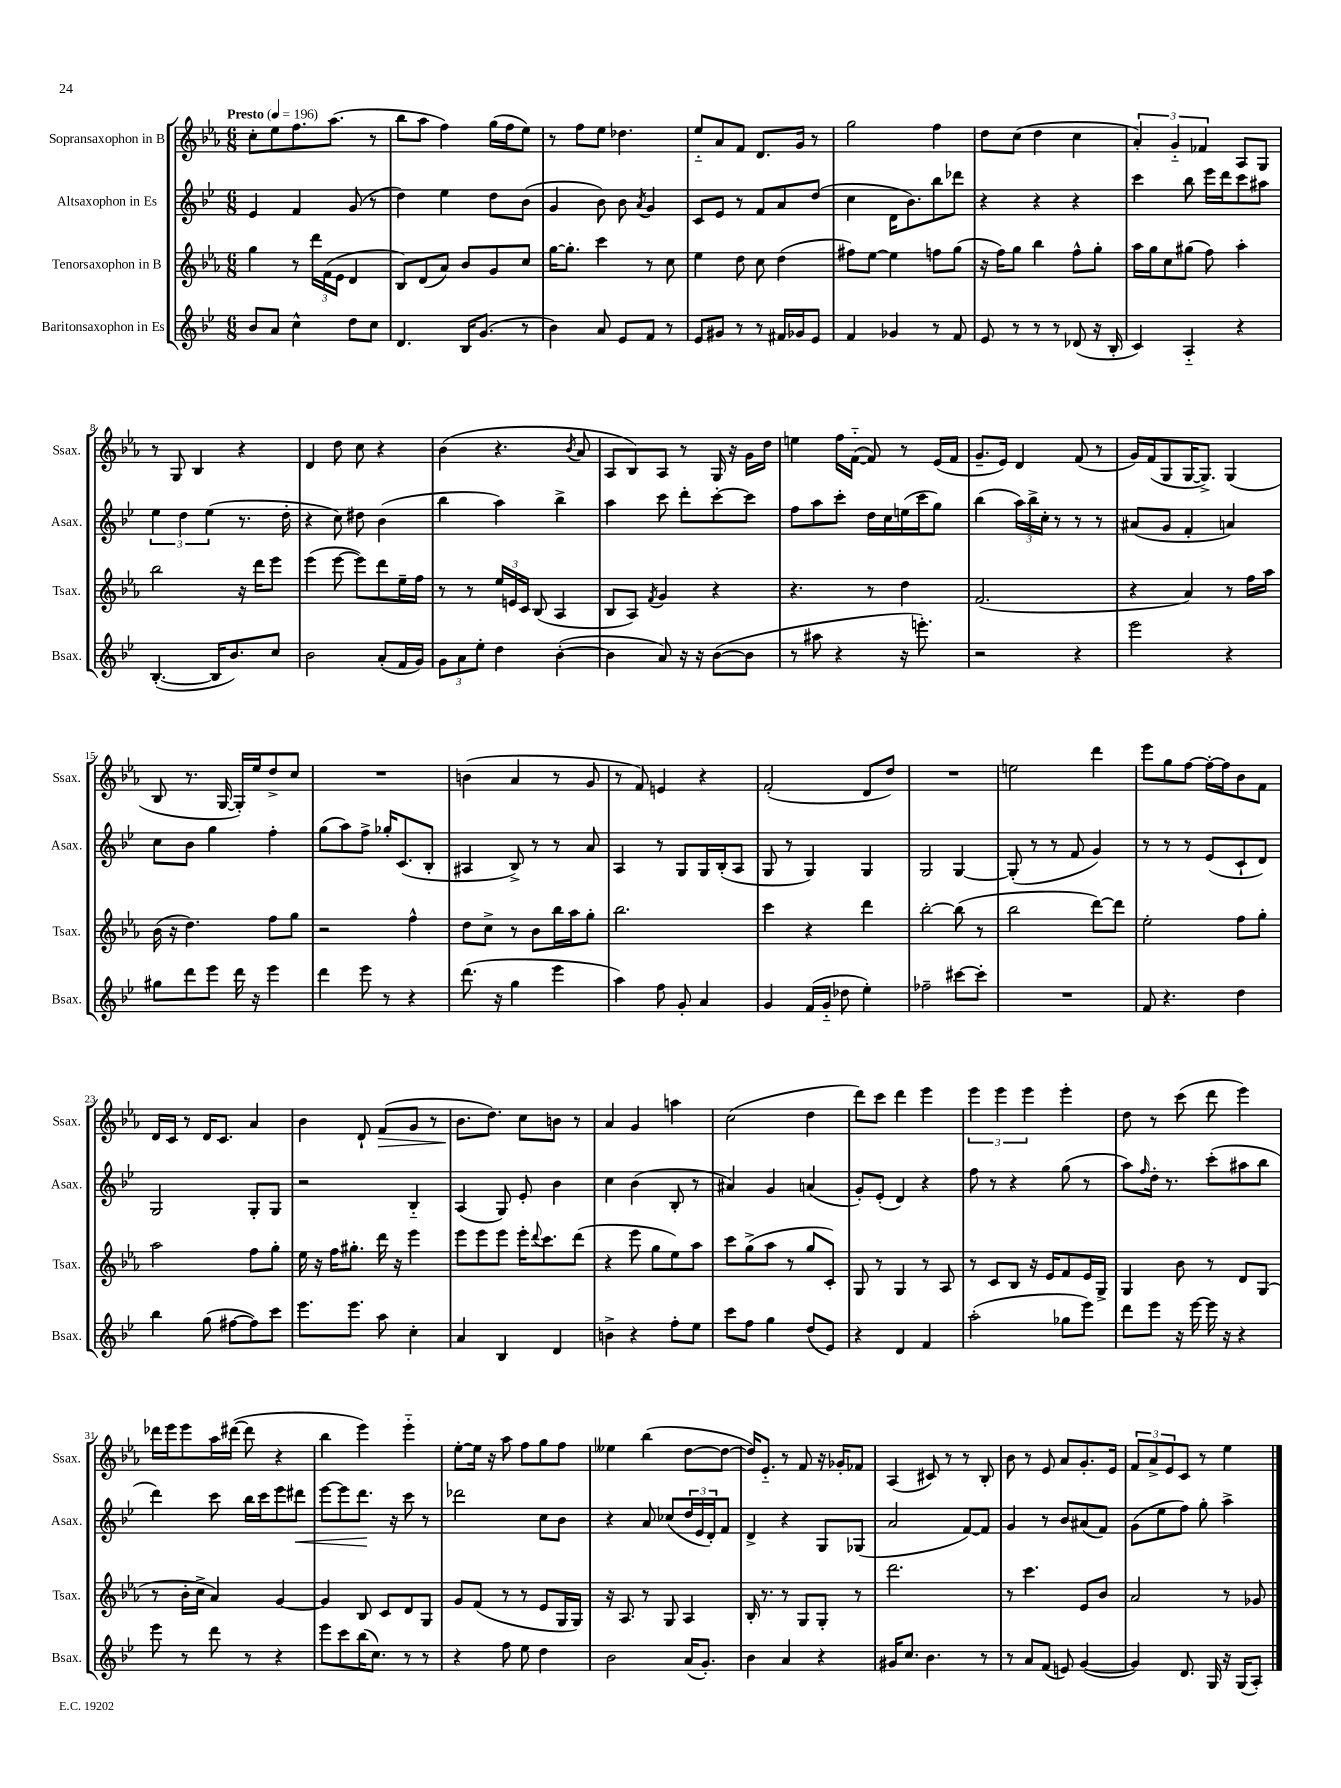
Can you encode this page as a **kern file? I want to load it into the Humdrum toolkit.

**kern	**kern	**kern	**kern
*staff4	*staff3	*staff2	*staff1
*clefG2	*clefG2	*clefG2	*clefG2
*k[b-e-]	*k[b-e-a-]	*k[b-e-]	*k[b-e-a-]
*M6/8	*M6/8	*M6/8	*M6/8
*MM196	*MM196	*MM196	*MM196
8b-	4gg	4e-	8cc'
8a	.	.	8ee-
4cc^^	8r	4f	8.ff
.	24ddd	.	.
.	(24f	.	.
.	.	.	(8.aa-
.	24e-	.	.
8dd	4d	(8g	.
8cc	.	8r	8r
=	=	=	=
4.d	8B-)	4dd)	8bb-
.	(8d	.	8aa-
.	8a-)	4ee-	4ff)
16B-	8b-	.	.
(8.g	.	.	.
.	8g	8dd	(16gg
.	.	.	16ff
8r	8cc	(8b-	8ee-)
=	=	=	=
4b-)	[16gg	4g	8r
.	8.gg']	.	.
.	.	.	8ff
8a	4ccc	8b-)	8ee-
8e-	.	8b-	4.dd-
.	.	8qa	.
8f	8r	4g	.
8r	8cc	.	.
=	=	=	=
8e-	4ee-	8c	8ee-'~
8g#	.	8e-	8a-
8r	8dd	8r	8f
8r	8cc	8f	8.d
16f#	(4dd	8a	.
16g-	.	.	16g
8e-	.	(8dd	8r
=	=	=	=
4f	8ff#)	4cc	2gg
.	[8ee-	.	.
4g-	4ee-]	16d	.
.	.	8.b-)	.
8r	8ff	8bb-	4ff
8f	(8gg	8ddd-	.
=	=	=	=
8e-	16r	4r	8dd
.	16ff)	.	.
8r	8gg	.	(8cc
8r	4bb-	4r	4dd
8r	.	.	.
(8d-	8ff^^	4r	4cc
16r	8gg'	.	.
16B-'	.	.	.
=	=	=	=
4c)	16aa-	4ccc	6a-')
.	16gg	.	.
.	8cc	.	.
.	.	.	6g'~
4A'~	(8gg#	8bb-	.
.	.	.	6f-
.	8ff)	16eee-	.
.	.	16ddd	.
4r	4aa-'	8ccc	8A-
.	.	8aa#	8G
=	=	=	=
([4.B-'	2bb-	6ee-	8r
.	.	.	8G
.	.	6dd	.
.	.	.	4B-
.	.	(6ee-	.
16B-]	.	.	.
8.b-)	.	.	.
.	16r	8.r	4r
.	16ddd	.	.
8cc	8eee-	.	.
.	.	16dd'	.
=	=	=	=
2b-	(4eee-	4r	4d
.	[8eee-	8cc)	8dd
.	8eee-])	8dd#	8cc
(8a'	8ddd	(4b-	4r
16f	16ee-~	.	.
16g)	16ff	.	.
=	=	=	=
12g	8r	4bb-	(4b-
12a	.	.	.
.	8r	.	.
12ee-'	.	.	.
4dd	24ee-	4aa)	4.r
.	24e	.	.
.	24c	.	.
.	(8B-	.	.
([4b-'	4A-	4bb-^	.
.	.	.	8qb-
.	.	.	8a-
=	=	=	=
4b-]	8B-	4aa	8A-
.	8A-)	.	8B-)
.	8qf	.	.
8a)	4g	8ccc	8A-
16r	.	8ddd'	8r
16r	.	.	.
([8b-	4r	[8ccc'	16G
.	.	.	16r
8b-]	.	8ccc]	16g
.	.	.	16dd
=	=	=	=
8r	4.r	8ff	4ee
8aa#	.	8aa	.
4r	.	8ccc'	16ff
.	.	.	([16f'~
.	8r	16dd	8f])
.	.	16cc	.
16r	4dd	(16ee	8r
8.eee')	.	16ccc	.
.	.	8gg)	(16e-
.	.	.	16f
=	=	=	=
2r	(2.f	(4bb-	8.g~
.	.	.	16e-)
.	.	24aa)	4d
.	.	24bb-^	.
.	.	24cc'	.
.	.	8r	.
4r	.	8r	(8f
.	.	8r	8r
=	=	=	=
2eee-	4r	(8a#	16g)
.	.	.	(16f
.	.	8g	8G
.	4a-)	4f'	[16G
.	.	.	8.G^])
4r	8r	4a)	(4G
.	16ff	.	.
.	16aa-	.	.
=	=	=	=
8gg#	(16b-	8cc	8B-
.	16r	.	.
8ddd	4.dd)	8b-	8.r
8eee-	.	4gg	.
.	.	.	[16G
16ddd	.	.	16G'])
16r	.	.	16ee-
4eee-	8ff	4ff'	8dd^
.	8gg	.	8cc
=	=	=	=
4ddd	2r	(8gg	2.r
.	.	8aa)	.
8eee-	.	8ff^	.
8r	.	16gg-'	.
.	.	(8.c	.
4r	4ff^^	.	.
.	.	8B-'	.
=	=	=	=
(8.ddd	8dd	4A#	(4b
.	8cc^	.	.
16r	.	.	.
4gg	8r	8B-^)	4a-
.	8b-	8r	.
4eee-	16bb-	8r	8r
.	16aa-	.	.
.	8gg'	8a	8g
=	=	=	=
4aa)	2.bb-	4A	8r
.	.	.	8f)
8ff	.	8r	4e
8g'	.	8G	.
4a	.	16G	4r
.	.	(16B-'	.
.	.	8A	.
=	=	=	=
4g	4ccc	8G	(2f'
.	.	8r	.
(16f	4r	4G)	.
16g'~	.	.	.
8dd-	.	.	.
4ee-')	4ddd	4G	8d
.	.	.	8dd)
=	=	=	=
2ff-~	[2bb-'	2G	2.r
[8ccc#	(8bb-]	[4G	.
8ccc#']	8r	.	.
=	=	=	=
2.r	2bb-	(8G']	2ee
.	.	8r	.
.	.	8r	.
.	.	8f	.
.	[8ddd)	4g)	4ddd
.	8ddd]	.	.
=	=	=	=
8f	2ee-'	8r	8eee-
4.r	.	8r	8gg
.	.	8r	[8ff
.	.	(8e-	16ff'_
.	.	.	16ff]
4dd	8ff	8c`	8b-
.	8gg'	8d)	8f
=	=	=	=
4bb-	2aa-	2G	16d
.	.	.	16c
.	.	.	8r
(8gg	.	.	16d
.	.	.	8.c
[8ff#	.	.	.
8ff#])	8ff	8G'	4a-
8ccc	8gg'	8G	.
=	=	=	=
8.eee-	16ee-	2r	4b-
.	16r	.	.
.	16ff	.	.
8.eee-	8.gg#'	.	.
.	.	.	8d`
8aa	16ddd	.	(8f
.	16r	.	.
4cc'	4eee-	4B-'~	8g
.	.	.	8r
=	=	=	=
4a	8eee-	(4A	8.b-
.	8eee-	.	.
.	.	.	8.dd)
4B-	8eee-	8G)	.
.	16eee-'	8e-'	8cc
.	8qqddd	.	.
.	8.ccc	.	.
4d	.	4b-	8b
.	(8ddd	.	8r
=	=	=	=
4b^	4r	4cc	4a-
4r	8eee-	(4b-	4g
.	8gg	.	.
8ff'	8ee-)	8B-'	4aa
8ee-	8aa-	8r	.
=	=	=	=
8ccc	8ccc	4a#)	(2cc
8ff	(8gg^	.	.
4gg	8aa-	4g	.
.	8r	.	.
(8dd	8gg	(4a	4dd
8e-)	8c')	.	.
=	=	=	=
4r	8G	8g')	8ddd)
.	8r	(8e-'	8ccc
4d	4G	4d)	4ddd
4f	8r	4r	4eee-
.	8A-	.	.
=	=	=	=
(2aa'	8r	8ff	6eee-
.	8c	8r	.
.	.	.	6eee-
.	8B-	4r	.
.	.	.	6eee-
.	16r	.	.
.	16e-	.	.
8gg-	8f	(8gg	4eee-'
8eee-)	16e-	8r	.
.	16G^	.	.
=	=	=	=
8ddd	4G	8aa)	8dd
.	.	16qqff	.
8eee-	.	16dd'	8r
.	.	8.r	.
16r	8b-	.	(8ccc
[16eee-	.	.	.
16eee-]	8r	(8ccc'	8ddd
16r	.	.	.
4r	8d	8aa#	4eee-)
.	(8G	8bb-	.
=	=	=	=
8eee-	8r	4ddd)	16ddd-
.	.	.	16eee-
8r	16b-'	.	8eee-
.	16cc^	.	.
8ddd	4a-)	8ccc	16aa-
.	.	.	([16ddd#
8r	.	16bb-	8ddd#]
.	.	16ccc	.
4r	[4g	8eee-	4r
.	.	8ddd#	.
=	=	=	=
8eee-	4g]	[8eee-	4bb-
8ccc	.	8eee-]	.
(16bb-	8B-	8.ddd	4eee-)
8.cc)	.	.	.
.	8c	.	.
.	.	16r	.
8r	8d	8ccc	4eee-'~
8r	8G	8r	.
=	=	=	=
4r	8g	2ddd-	[8ee-'
.	(8f	.	16ee-]
.	.	.	16r
8ff	8r	.	8aa-
8ee-	8r	.	8ff
4dd	8e-	8cc	8gg
.	16G	8b-	8ff
.	16G)	.	.
=	=	=	=
2b-	16r	4r	4ee--
.	8.A-	.	.
.	8r	8a	(4bb-
.	8G	(8cc-	.
(16a	4A-	24dd	[8dd
.	.	24e-	.
8.g')	.	.	.
.	.	24d')	.
.	.	8f	8dd_
=	=	=	=
4b-	16B-'	4d^	16dd])
.	8.r	.	8.e-'~
4a	8r	4r	8r
.	8G	.	8f
4r	8G'	8G	16r
.	.	.	16g-'
.	8r	(8G-	8f-
=	=	=	=
16g#	2.ddd	2a	(4A-
8.cc	.	.	.
4.b-	.	.	8c#)
.	.	.	8r
.	.	[8f)	8r
8r	.	8f]	8B-'
=	=	=	=
8r	8r	4g	8b-
8a	4.ccc	.	8r
(8f	.	8r	8e-
8e)	.	8b-	8a-
([4g	8e-	(8a#	8.g'
.	8b-	8f)	.
.	.	.	16e-
=	=	=	=
4g])	2a-	(8g	12f
.	.	.	12a-^
.	.	8ee-	.
.	.	.	12e-
8.d	.	8ff)	8c
.	.	8gg'	8r
16G	.	.	.
16r	8r	4aa^	4ee-
(16G	.	.	.
8A')	8g-	.	.
==	==	==	==
*-	*-	*-	*-
